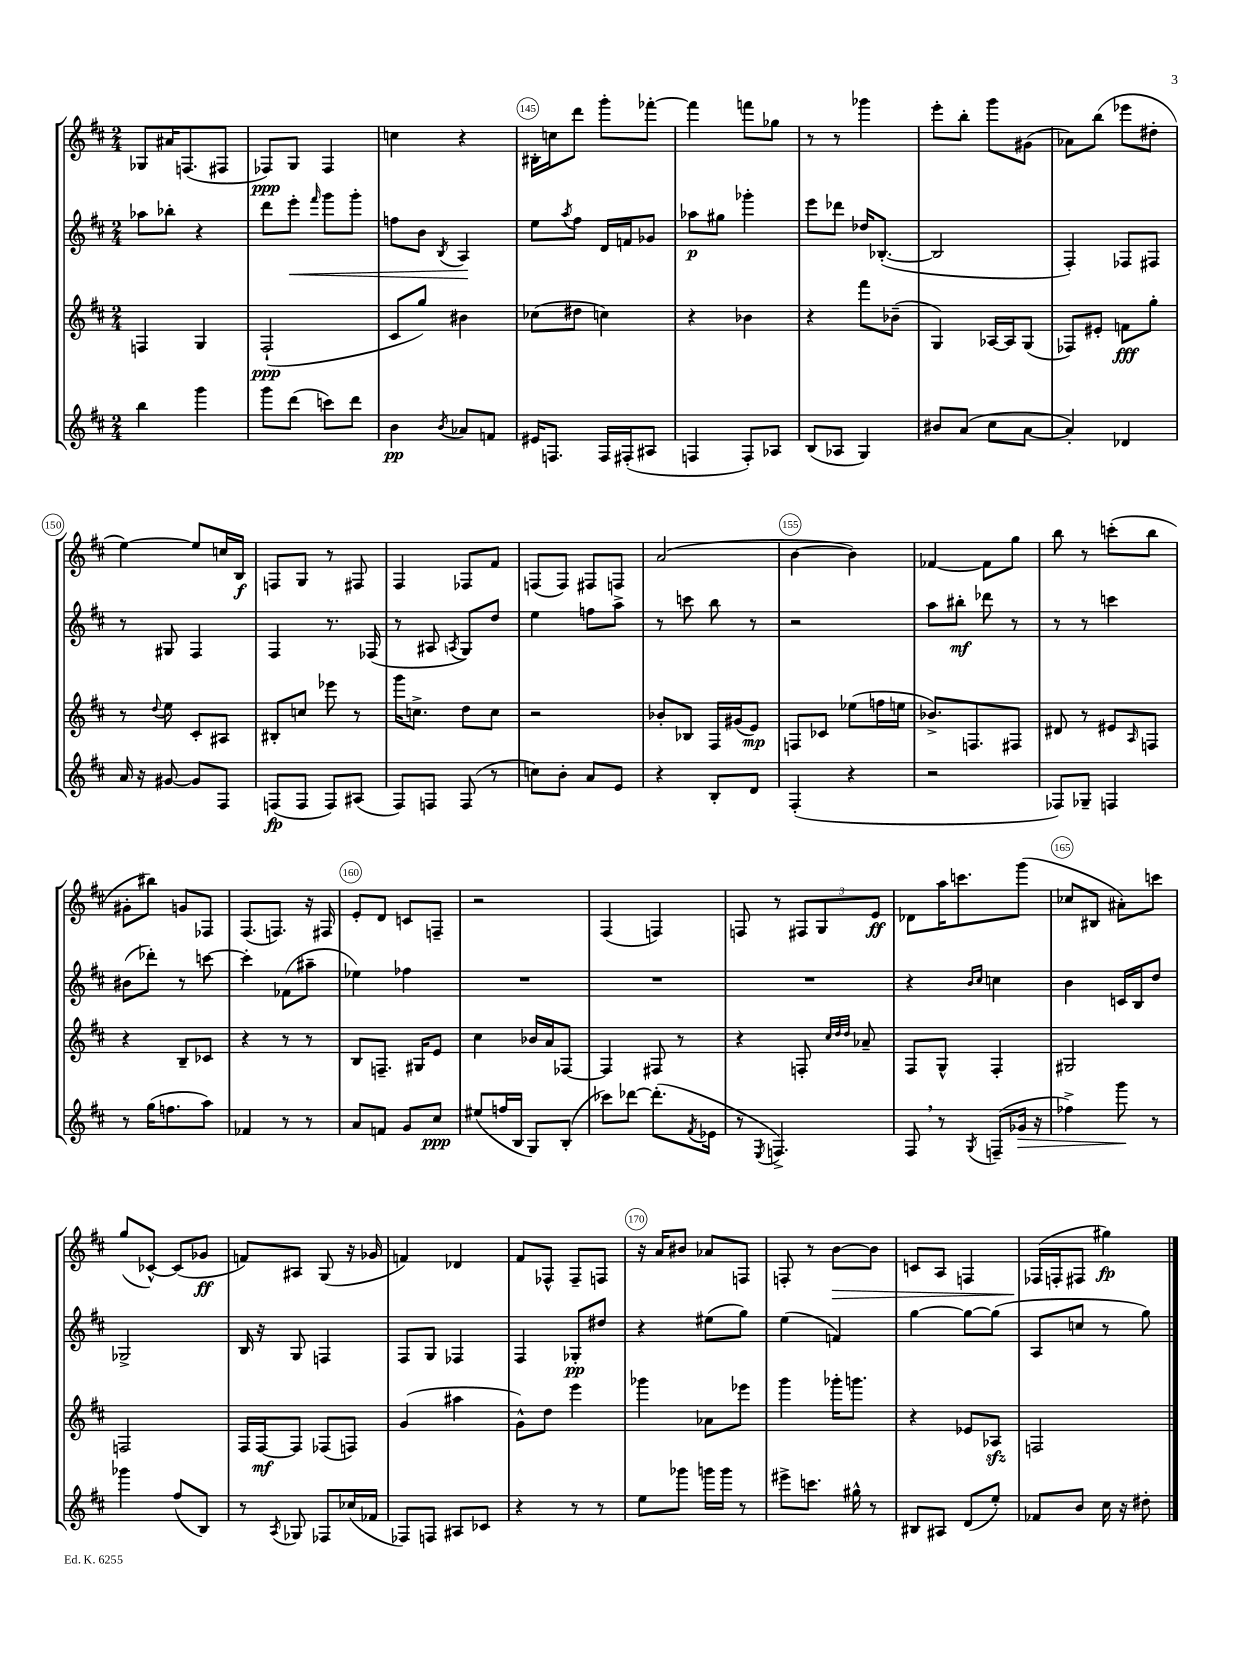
<<
\new StaffGroup <<
\new Staff = "s0" {
    \clef treble \key d \major \numericTimeSignature \time 2/4
    ges8 ais'16 f8.( fis8 |
    fes8\ppp) g8 fes4 |
    c''4 r4 |
    bis16-. c''16 d'''8 g'''8-. fes'''8~-. |
    fes'''4 f'''8 ges''8 |
    r8 r8 ges'''4 |
    e'''8-. b''8-. g'''8 gis'8( |
    aes'8) b''8( ees'''8 dis''8-. |
    e''4~) e''8 c''16 b16\f |
    f8 g8 r8 fis8 |
    fis4 fes8 fis'8 |
    f8( f8) fis8 f8 |
    a'2( |
    b'4~ b'4) |
    fes'4~ fes'8 g''8 |
    b''8 r8 c'''8-.( b''8 |
    gis'8-. bis''8) g'8 fes8 |
    fis8.( f8.) r16 fis16 |
    e'8-. d'8 c'8 f8-- |
    r2 |
    fis4( f4) |
    f8 r8 \tuplet 3/2 { fis8 g8 e'8\ff } |
    des'8 a''16 c'''8. g'''8( |
    ces''8 bis8 ais'8-.) c'''8 |
    g''8( ces'8~-^) ces'8( ges'8\ff |
    f'8) ais8 g8( r16 ges'16 |
    f'4) des'4 |
    fis'8 fes8-^ fes8-- f8 |
    r16 a'16 bis'8 aes'8 f8 |
    f8-. r8 b'8~\> b'8 |
    c'8 a8 f4 |
    fes16\!( f16-. fis8 gis''4\fp) \bar "|." |
}
\new Staff = "s1" {
    \clef treble \key d \major \numericTimeSignature \time 2/4
    aes''8 bes''8-. r4 |
    d'''8 e'''8-.\< \grace { fis'''16 } g'''8 g'''8-. |
    f''8 b'8 \acciaccatura { b8 } a4\! |
    e''8 \acciaccatura { a''8 } fis''8 d'16 f'16 ges'8 |
    aes''8\p gis''8 ges'''4-. |
    e'''8 des'''8 des''16 bes8.~-.( |
    bes2 |
    fis4-.) fes8 fis8 |
    r8 gis8 fis4 |
    fis4 r8. fes16( |
    r8 ais8 \acciaccatura { a8 } g8) d''8 |
    e''4 f''8 a''8-> |
    r8 c'''8 b''8 r8 |
    r2 |
    a''8 bis''8-.\mf des'''8 r8 |
    r8 r8 c'''4 |
    bis'8( des'''8-.) r8 c'''8~ |
    c'''4-. fes'8( ais''8-- |
    ees''4) fes''4 |
    R2 |
    R2 |
    R2 |
    r4 \grace { b'16 cis''16 } c''4 |
    b'4 c'16 b16 d''8 |
    ges2-> |
    b16 r16 g8 f4 |
    fis8 g8 fes4 |
    fis4 ges8-.\pp dis''8 |
    r4 eis''8( g''8) |
    e''4( f'4) |
    g''4~ g''8~ g''8( |
    a8 c''8 r8 g''8) \bar "|." |
}
\new Staff = "s2" {
    \clef treble \key d \major \numericTimeSignature \time 2/4
    f4 g4 |
    fis2-!\ppp( |
    cis'8 g''8) bis'4 |
    ces''8( dis''8 c''4) |
    r4 bes'4 |
    r4 fis'''8 bes'8--( |
    g4) aes16~ aes16 g8( |
    fes8) eis'8-. f'8\fff g''8-. |
    r8 \appoggiatura { d''8 } e''8 cis'8-. ais8 |
    bis8-. c''8 ees'''8 r8 |
    g'''16 c''8.-> d''8 c''8 |
    r2 |
    bes'8-. bes8 fis16 gis'16( e'8\mp) |
    f8 ces'8 ees''8( f''16 e''16 |
    bes'8.->) f8. fis8 |
    dis'8 r8 eis'8 \grace { a16 } f8 |
    r4 b8-- ces'8 |
    r4 r8 r8 |
    b8 f8.-- gis16 e'8 |
    cis''4 bes'16 a'16 fes8~ |
    fes4 fis8 r8 |
    r4 f8-. \grace { cis''32 d''32 d''32 } aes'8-- |
    fis8 g8-^ fis4-. |
    gis2 |
    f2 |
    fis16 fis16~\mf fis8 fes8( f8) |
    g'4( ais''4 |
    g'8-^) d''8 e'''4 |
    ges'''4 aes'8 ees'''8 |
    g'''4 ges'''16-. g'''8. |
    r4 ees'8 aes8\sfz |
    f2 \bar "|." |
}
\new Staff = "s3" {
    \clef treble \key d \major \numericTimeSignature \time 2/4
    b''4 g'''4 |
    g'''8 d'''8( c'''8) d'''8 |
    b'4\pp \acciaccatura { b'8 } aes'8 f'8 |
    eis'16 f8. f16 fis16-.( ais8 |
    f4 f8-.) aes8 |
    b8( aes8 g4) |
    bis'8 a'8( cis''8 a'8~ |
    a'4-.) des'4 |
    a'16 r16 gis'8~ gis'8 fis8 |
    f8\fp( f8 f8) ais8( |
    fis8) f8 f8( r8 |
    c''8) b'8-. a'8 e'8 |
    r4 b8-. d'8 |
    fis4-.( r4 |
    r2 |
    fes8) ges8-- f4 |
    r8 g''16( f''8. a''8) |
    fes'4 r8 r8 |
    a'8 f'8 g'8 cis''8\ppp |
    eis''8( f''16 b16 g8) b8-.( |
    ces'''8) des'''8~ des'''8.-.( \acciaccatura { fis'8 } ees'16 |
    r8 \acciaccatura { e8 } f4.->) |
    fis8 \breathe r8 \acciaccatura { g8 } f8--( ges'16\> r16 |
    fes''4->) g'''8\! r8 |
    ges'''4 fis''8( b8) |
    r8 \acciaccatura { a8 } ges8 fes8 ces''16( fes'16 |
    fes8) f8 ais8 ces'8 |
    r4 r8 r8 |
    e''8 ges'''8 g'''16 g'''16 r8 |
    eis'''8-> c'''8. gis''16-^ r8 |
    bis8 ais8 d'8( e''8-.) |
    fes'8 b'8 cis''16 r16 dis''8-. \bar "|." |
}
>>
>>
\layout { \context { \Score currentBarNumber = #142 \override BarNumber.break-visibility = ##(#f #t #t) barNumberVisibility = #(every-nth-bar-number-visible 5) \override BarNumber.stencil = #(make-stencil-circler 0.1 0.3 ly:text-interface::print) } }
